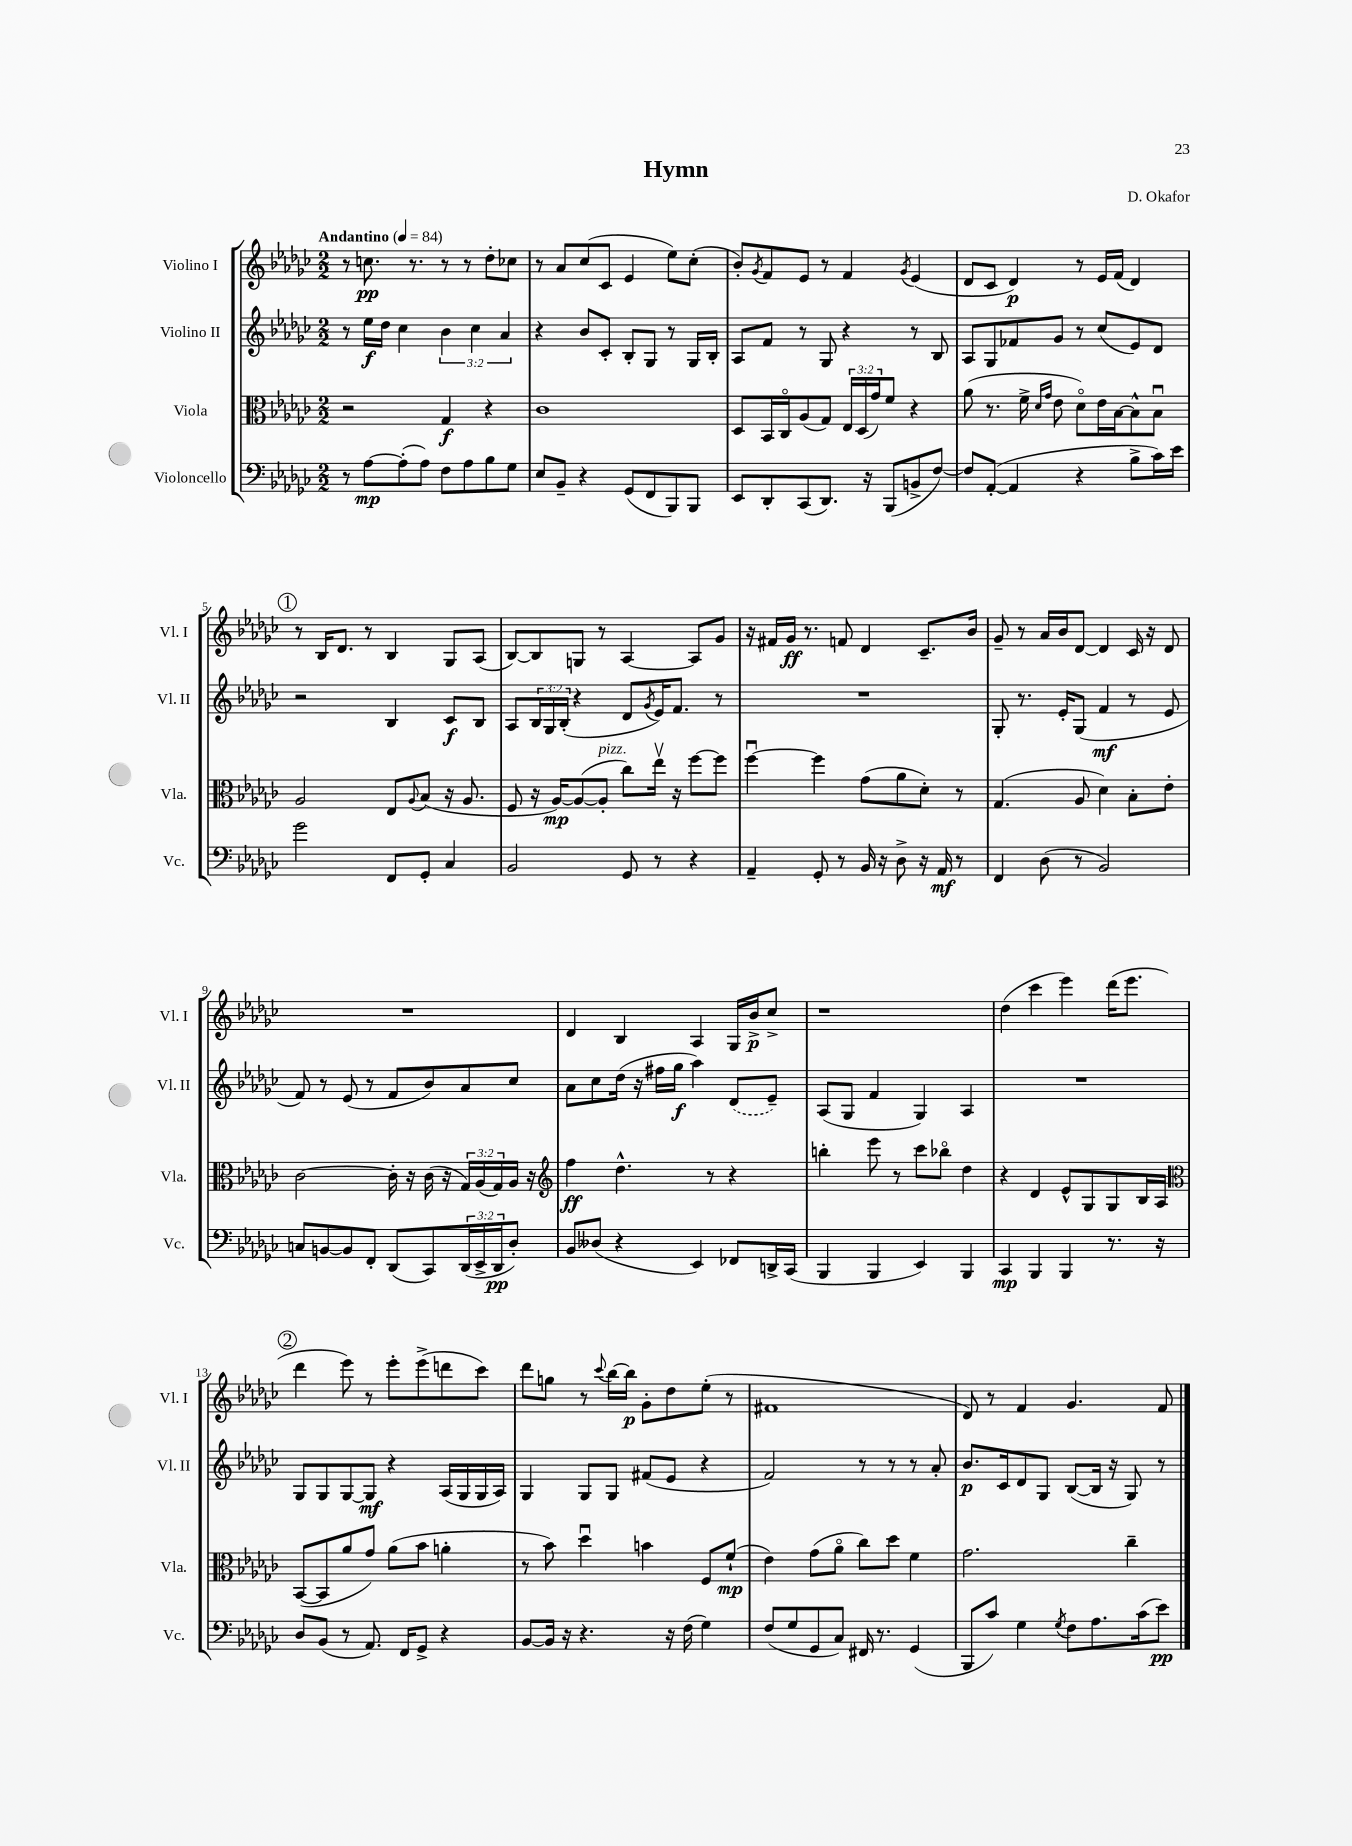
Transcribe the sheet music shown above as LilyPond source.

\header { title = "Hymn" composer = "D. Okafor" }
<<
\new StaffGroup <<
\new Staff = "s0" \with { instrumentName = "Violino I" shortInstrumentName = "Vl. I" } {
    \clef treble \key ges \major \numericTimeSignature \time 2/2 \tempo "Andantino" 4 = 84
    r8 c''8.\pp r8. r8 r8 des''8-. ces''8 |
    r8 aes'8 ces''8( ces'8 ees'4 ees''8) ces''8-.( |
    bes'8-.) \acciaccatura { ges'8 } f'8 ees'8 r8 f'4 \acciaccatura { ges'8 } ees'4( |
    des'8 ces'8 des'4\p) r8 ees'16 f'16( des'4) |
    \mark \markup { \circle "1" } r8 bes16 des'8. r8 bes4 ges8 aes8( |
    bes8~) bes8 g8 r8 aes4~ aes8 ges'8 |
    r16 fis'16 ges'16\ff r8. f'8 des'4 ces'8.-- bes'16 |
    ges'8-- r8 aes'16 bes'16 des'8~ des'4 ces'16 r16 des'8 |
    R1 |
    des'4 bes4 aes4 ges16 bes'16->\p ces''8-> |
    r1 |
    des''4( ces'''4 ees'''4) des'''16( ees'''8. |
    \mark \markup { \circle "2" } des'''4 ees'''8) r8 ees'''8-. ees'''8->( d'''8 ces'''8) |
    des'''8 g''8 r8 \appoggiatura { ces'''8 } bes''16~ bes''16\p ges'8-. des''8 ees''8-.( r8 |
    fis'1 |
    des'8) r8 f'4 ges'4. f'8 \bar "|." |
}
\new Staff = "s1" \with { instrumentName = "Violino II" shortInstrumentName = "Vl. II" } {
    \clef treble \key ges \major \numericTimeSignature \time 2/2 \override Staff.TupletNumber.text = #tuplet-number::calc-fraction-text
    r8 ees''16\f des''16 ces''4 \tuplet 3/2 { bes'4 ces''4 aes'4 } |
    r4 bes'8 ces'8-. bes8-. ges8 r8 ges16 bes16-. |
    aes8 f'8 r8 ges8 r4 r8 bes8 |
    aes8 ges8 fes'8 ges'8 r8 ces''8( ees'8) des'8 |
    \mark \markup { \circle "1" } r2 bes4 ces'8\f bes8 |
    aes8 \tuplet 3/2 { bes16 ges16 bes16-.( } r4 des'8 \acciaccatura { ges'8 } ees'16) f'8. r8 |
    R1 |
    ges8-. r8. ees'16-. ges8( f'4\mf r8 ees'8 |
    f'8) r8 ees'8( r8 f'8 bes'8) aes'8 ces''8 |
    aes'8 ces''8 des''16( r16 fis''16 ges''16\f aes''4) \once \slurDashed des'8( ees'8--) |
    aes8( ges8 f'4 ges4) aes4 |
    R1 |
    \mark \markup { \circle "2" } ges8 ges8 ges8~ ges8\mf r4 aes16( ges16 ges16 aes16) |
    ges4 ges8 ges8 fis'8( ees'8 r4 |
    f'2) r8 r8 r8 aes'8-. |
    bes'8.\p ces'16 des'8 ges8 bes8~( bes16 r16 ges8) r8 \bar "|." |
}
\new Staff = "s2" \with { instrumentName = "Viola" shortInstrumentName = "Vla." } {
    \clef alto \key ges \major \numericTimeSignature \time 2/2 \override Staff.TupletNumber.text = #tuplet-number::calc-fraction-text
    r2 ges4\f r4 |
    ces'1 |
    des8 bes,16 ces16\flageolet aes8( ges8) \tuplet 3/2 { ees16 des16( ges'16) } f'8 r4 |
    aes'8( r8. f'16-> \grace { des'16 ges'16 } ees'8 des'8\flageolet) ees'16 bes16~ bes8-^ bes8\downbow |
    \mark \markup { \circle "1" } aes2 ees8 \appoggiatura { aes8 } bes8( r16 aes8. |
    f8 r16 aes16~\mp) aes8~( aes8-.^\markup { \italic "pizz." } ces''8) ees''16\upbow r16 f''8~ f''8 |
    f''4~\downbow f''4 ges'8( aes'8 des'8-.) r8 |
    ges4.( aes8 des'4) bes8-. ees'8-. |
    ces'2~ ces'16-. r16 ces'16( r16 \tuplet 3/2 { ges16) aes16( ges16) } aes16 r16 |
    \clef treble f''4\ff des''4.-^ r8 r4 |
    b''4-. ees'''8 r8 ces'''8 bes''8\flageolet des''4 |
    r4 des'4 ees'8-^ ges8 ges8 bes16 aes16 |
    \mark \markup { \circle "2" } \clef alto bes,8~( bes,8 aes'8 ges'8) aes'8( bes'8 a'4-. |
    r8 bes'8) des''4\downbow b'4 f8 f'8-!\mp( |
    ees'4) ges'8( aes'8\flageolet ces''8) des''8 f'4 |
    ges'2. ces''4-- \bar "|." |
}
\new Staff = "s3" \with { instrumentName = "Violoncello" shortInstrumentName = "Vc." } {
    \clef bass \key ges \major \numericTimeSignature \time 2/2 \override Staff.TupletNumber.text = #tuplet-number::calc-fraction-text
    r8 aes8~\mp aes8-.( aes8) f8 aes8 bes8 ges8 |
    ees8 bes,8-- r4 ges,8( f,8 bes,,8) bes,,8 |
    ees,8 des,8-. ces,8( des,8.) r16 bes,,8( b,8-> f8~) |
    f8 aes,8~-.( aes,4 r4 bes8-> ces'16) ees'16 |
    \mark \markup { \circle "1" } ges'2 f,8 ges,8-. ces4 |
    bes,2 ges,8 r8 r4 |
    aes,4-- ges,8-. r8 bes,16 r16 des8-> r16 aes,16\mf r8 |
    f,4 des8( r8 bes,2) |
    c8 b,8~ b,8 f,8-. des,8( ces,8) \tuplet 3/2 { des,16( ees,16-> des,16\pp } des8-.) |
    bes,8 deses8( r4 ees,4) fes,8 d,16-> ces,16( |
    bes,,4 bes,,4 ees,4) bes,,4 |
    ces,4\mp bes,,4 bes,,4 r8. r16 |
    \mark \markup { \circle "2" } des8 bes,8( r8 aes,8.) f,16 ges,8-> r4 |
    bes,8~ bes,16 r16 r4. r16 f16( ges4) |
    f8( ges8 ges,8 ces8) fis,16 r8. ges,4( |
    bes,,8 ces'8) ges4 \acciaccatura { ges8 } f8 aes8. ces'16( ees'8\pp) \bar "|." |
}
>>
>>
